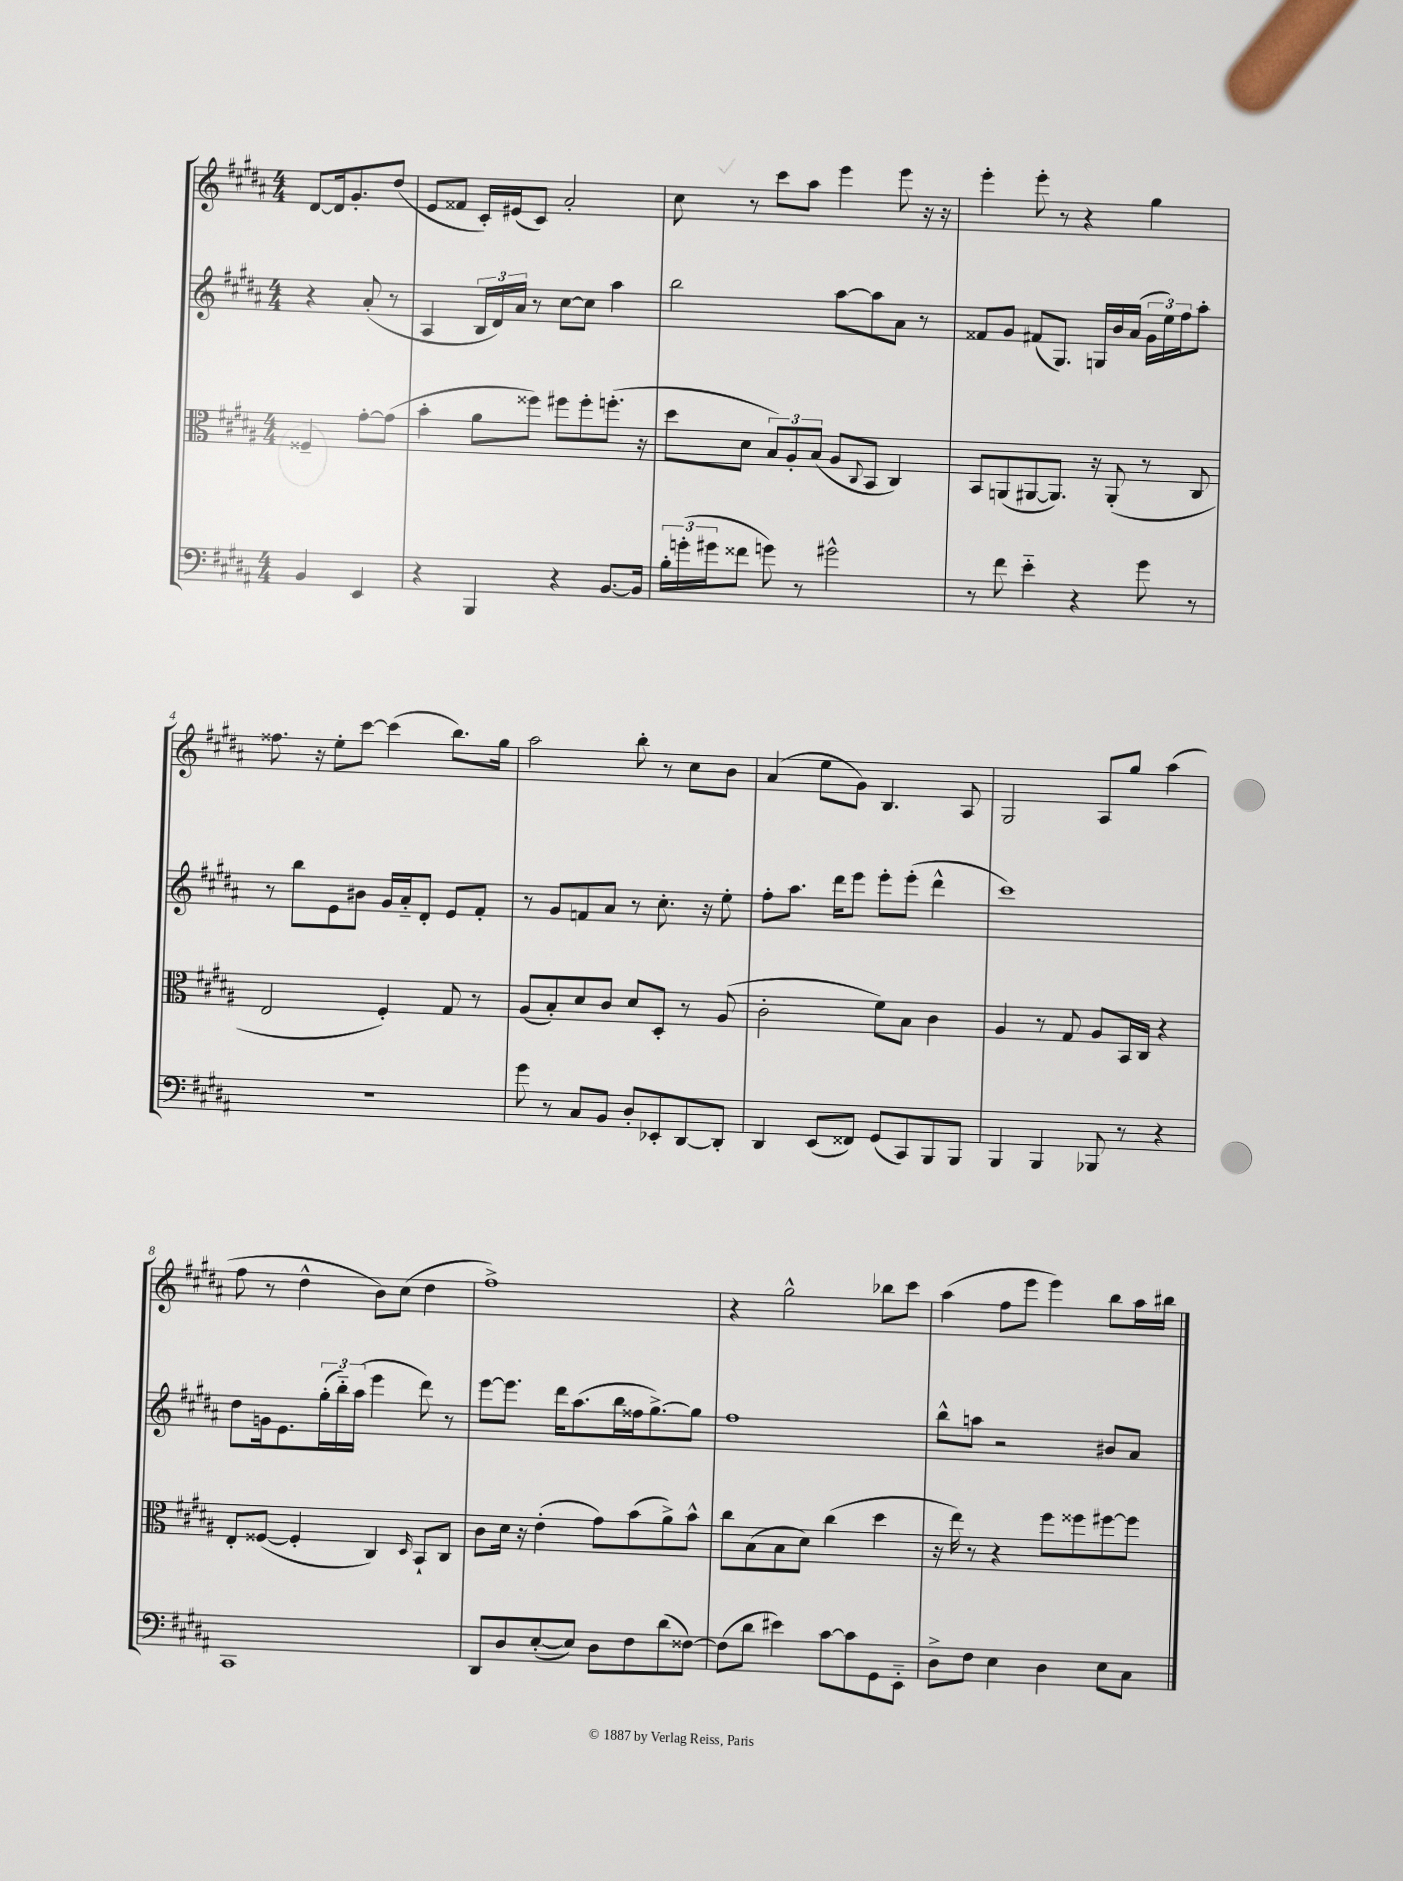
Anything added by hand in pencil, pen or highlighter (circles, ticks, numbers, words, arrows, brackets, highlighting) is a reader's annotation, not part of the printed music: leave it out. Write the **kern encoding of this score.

**kern	**kern	**kern	**kern
*staff4	*staff3	*staff2	*staff1
*clefF4	*clefC3	*clefG2	*clefG2
*k[f#c#g#d#a#]	*k[f#c#g#d#a#]	*k[f#c#g#d#a#]	*k[f#c#g#d#a#]
*M4/4	*M4/4	*M4/4	*M4/4
4BB	4F##~	4r	[8d#
.	.	.	16d#]
.	.	.	8.g#'
4EE	[8g#'	(8a#'	.
.	(8g#]	8r	(8dd#
=	=	=	=
4r	4b'	4A#	8e
.	.	.	8f##
4BBB	8a#	24B	16c#')
.	.	24d#)	.
.	.	.	(16e#
.	.	24a#	.
.	8ff##)	8r	8c#)
4r	8ff#	[8cc#	2a#'
.	8ff#'	8cc#]	.
[8.BB	(8.ff'	4aa#	.
16BB]	16r	.	.
=	=	=	=
24B'	8dd#	2bb	8cc#
(24g'	.	.	.
24g#	.	.	.
8f##	8d#	.	8r
8g)	12B)	.	8ccc#
.	12A#'	.	.
8r	.	.	8aa#
.	(12B	.	.
2g#^^	8A#	[8aa#	4eee
.	8qqC#	.	.
.	8BB	8aa#]	.
.	4C#)	8a#	8eee
.	.	8r	16r
.	.	.	16r
=	=	=	=
8r	8BB	8f##	4eee'
8f#	(8AA	8g#	.
4e'~	[8AA#	(8f#	8eee'
.	8.AA#])	8.G#)	8r
4r	.	.	4r
.	16r	16G	.
.	(8AA#'	16b	.
.	.	(16a#	.
8g#	8r	24g#	4gg#
.	.	24ee)	.
.	.	24ff#	.
8r	8C#	8aa#'	.
=	=	=	=
1r	2E	8r	8.ff##
.	.	8bb	.
.	.	.	16r
.	.	8e	8ee'
.	.	8b#	[8ccc#
.	4F#')	16g#	(4ccc#]
.	.	16a#'~	.
.	.	8d#'	.
.	8G#	8e	8.bb)
.	8r	8f#'	.
.	.	.	16gg#
=	=	=	=
8g#	(8A#	8r	2aa#
8r	8B')	8g#	.
8C#	8d#	8f	.
8BB	8c#	8a#	.
8D#'	8d#	8r	8bb'
8EE-'	8D#'	8.cc#'	8r
[8DD#	8r	.	8cc#
.	.	16r	.
8DD#']	(8A#	8ee'	8b
=	=	=	=
4DD#	2c#'	8ff#'	(4a#
.	.	8.aa#	.
(8EE	.	.	8ee
.	.	16ddd#	.
8FF##)	.	8eee	8g#)
(8GG#	8f#)	8eee'	4.B
8CC#)	8B	(8eee'	.
8BBB	4c#	4ddd#^^	.
8BBB	.	.	8A#
=	=	=	=
4BBB	4A#	1ccc#)	2G#
4BBB	8r	.	.
.	8G#	.	.
8BBB-	8A#	.	8A#
8r	16BB	.	8gg#
.	16C#	.	.
4r	4r	.	(4aa#
=	=	=	=
1CC#	8E'	8dd#	8ff#
.	([8F##	16g	8r
.	.	8.e	.
.	4F##']	.	4dd#^^
.	.	(24gg#'	.
.	.	24bb'~)	.
.	.	(24aa#	.
.	4C#)	4eee	8b)
.	.	.	(8cc#
.	16qqD#	.	.
.	8BB`	8ddd#)	4dd#
.	8C#	8r	.
=	=	=	=
8DD#	8c#	[8eee	1ff#^)
8D#	16d#	8.eee]	.
.	16r	.	.
([8E'	(4e'	.	.
.	.	16ddd#	.
8E])	.	(8.aa#	.
8D#	8g#)	.	.
.	.	16bb	.
8F#	(8b	16ff##	.
.	.	[8.gg#^)	.
(8d#	8a#^)	.	.
[8F##)	8b^^	8gg#]	.
=	=	=	=
(8F##]	8cc#	1ff#	4r
8d#	(8B	.	.
4e#)	8B	.	2gg#^^
.	8d#)	.	.
[8c#	(4cc#	.	.
8c#]	.	.	.
8GG#	4dd#	.	8bb-
8EE'~	.	.	8ccc#
=	=	=	=
8D#^	16r	8bb^^	(4aa#
.	16ee)	.	.
8F#	8r	8aa	.
4E	4r	2r	8ff#
.	.	.	8eee
4D#	8ff#	.	4eee)
.	8ff##	.	.
8E	[8ff#	8b#	8bb
8C#	8ff#]	8a#	16aa#
.	.	.	16bb#
==	==	==	==
*-	*-	*-	*-
